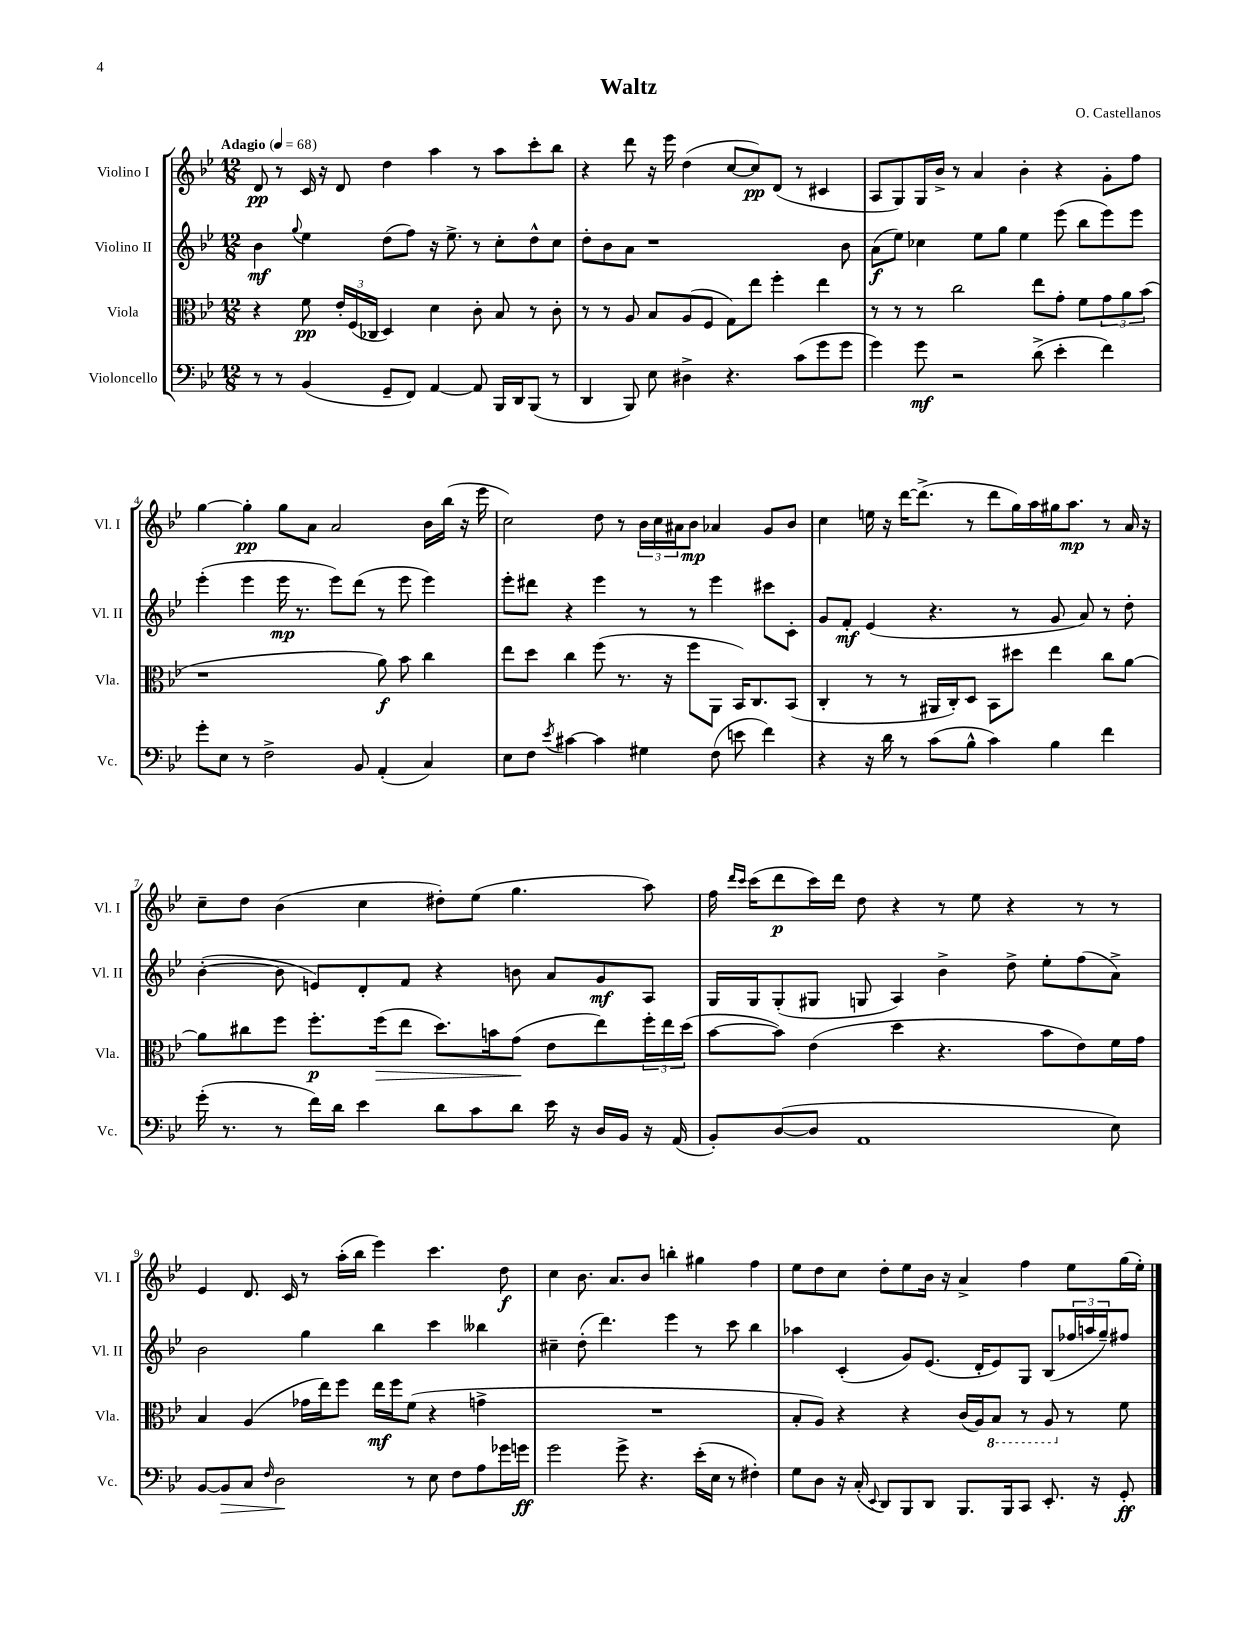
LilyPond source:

\header { title = "Waltz" composer = "O. Castellanos" }
<<
\new StaffGroup <<
\new Staff = "s0" \with { instrumentName = "Violino I" shortInstrumentName = "Vl. I" } {
    \clef treble \key bes \major \numericTimeSignature \time 12/8 \tempo "Adagio" 4 = 68
    d'8\pp r8 c'16 r16 d'8 d''4 a''4 r8 a''8 c'''8-. bes''8 |
    r4 d'''8 r16 ees'''16 d''4( c''8~ c''8\pp) d'8( r8 cis'4 |
    a8 g8) g16 bes'16-> r8 a'4 bes'4-. r4 g'8-. f''8 |
    g''4~ g''4-.\pp g''8 a'8 a'2 bes'16 bes''16( r16 ees'''16 |
    c''2) d''8 r8 \tuplet 3/2 { bes'16 c''16 ais'16 } bes'8\mp aes'4 g'8 bes'8 |
    c''4 e''16 r16 d'''16~ d'''8.->( r8 d'''8 g''16) a''16 gis''16 a''8.\mp r8 a'16 r16 |
    c''8-- d''8 bes'4( c''4 dis''8-.) ees''8( g''4. a''8) |
    f''16 \grace { d'''16 c'''16 } c'''16( d'''8\p c'''16) d'''16 d''8 r4 r8 ees''8 r4 r8 r8 |
    ees'4 d'8. c'16 r8 a''16-.( bes''16 ees'''4) c'''4. d''8\f |
    c''4 bes'8. a'8. bes'8 b''4-. gis''4 f''4 |
    ees''8 d''8 c''8 d''8-. ees''8 bes'16 r16 a'4-> f''4 ees''8 g''16( ees''16-.) \bar "|." |
}
\new Staff = "s1" \with { instrumentName = "Violino II" shortInstrumentName = "Vl. II" } {
    \clef treble \key bes \major \numericTimeSignature \time 12/8
    bes'4\mf \appoggiatura { g''8 } ees''4 d''8( f''8) r16 ees''8.-> r8 c''8-. d''8-^ c''8 |
    d''8-. bes'8 a'8 r1 bes'8 |
    a'8\f( ees''8) ces''4 ees''8 g''8 ees''4 ees'''8( bes''8 ees'''8) ees'''8 |
    ees'''4-.( ees'''4 ees'''16\mp r8. ees'''8) d'''8( r8 ees'''8 ees'''4) |
    ees'''8-. dis'''8 r4 ees'''4 r8 r8 ees'''4 cis'''8 c'8-. |
    g'8 f'8-.\mf ees'4( r4. r8 g'8 a'8) r8 d''8-. |
    bes'4~-.( bes'8 e'8) d'8-. f'8 r4 b'8 a'8 g'8\mf a8 |
    g16 g16 g8-.( gis8 g8 a4) bes'4-> d''8-> ees''8-. f''8( a'8->) |
    bes'2 g''4 bes''4 c'''4 beses''4 |
    cis''4-- d''8-.( d'''4.) ees'''4 r8 c'''8 bes''4 |
    aes''4 c'4-.( g'8) ees'8.( d'16-. ees'8) g8 bes8( \tuplet 3/2 { fes''16 a''16 g''16--) } fis''8 \bar "|." |
}
\new Staff = "s2" \with { instrumentName = "Viola" shortInstrumentName = "Vla." } {
    \clef alto \key bes \major \numericTimeSignature \time 12/8
    r4 f'8\pp \tuplet 3/2 { ees'16-. f16( ces16 } d4) d'4 c'8-. bes8 r8 c'8-. |
    r8 r8 a8 bes8 a8( f8 g8) ees''8 f''4-. ees''4 |
    r8 r8 r8 c''2 ees''8 g'8-. f'8 \tuplet 3/2 { g'8 a'8 bes'8( } |
    r1 a'8\f) bes'8 c''4 |
    ees''8 d''8 c''4 f''8( r8. r16 f''8 a,8 bes,16) c8. bes,8( |
    c4-. r8 r8 ais,16 c16-.) d8 bes,8 dis''8 ees''4 c''8 a'8~ |
    a'8 cis''8 f''8 f''8.-.\p f''16\>( ees''8 d''8.) b'16 g'8\!( ees'8 ees''8) \tuplet 3/2 { f''16-. ees''16 d''16( } |
    bes'8~ bes'8) ees'4( d''4 r4. bes'8 ees'8) f'16 g'16 |
    bes4 a4( ges'16 ees''16) f''8 ees''16\mf f''16 f'8( r4 g'4-> |
    R1. |
    bes8-. a8) r4 r4 c'16( a16) \ottava #-1 bes,8 r8 a,8 \ottava #0 r8 f'8 \bar "|." |
}
\new Staff = "s3" \with { instrumentName = "Violoncello" shortInstrumentName = "Vc." } {
    \clef bass \key bes \major \numericTimeSignature \time 12/8
    r8 r8 bes,4( g,8-- f,8) a,4~ a,8 bes,,16 d,16 bes,,8( r8 |
    d,4 bes,,8) ees8 dis4-> r4. c'8( g'8 g'8 |
    g'4) g'8\mf r2 d'8->( ees'4-. f'4) |
    g'8-. ees8 r8 f2-> bes,8 a,4-.( c4) |
    ees8 f8 \acciaccatura { ees'8 } cis'4~ cis'4 gis4 f8( e'8 f'4) |
    r4 r16 d'16 r8 c'8( bes8-^ c'4) bes4 f'4 |
    g'16-.( r8. r8 f'16) d'16 ees'4 d'8 c'8 d'8 ees'16 r16 d16 bes,16 r16 a,16( |
    bes,8-.) d8~( d8 a,1 ees8) |
    bes,8~ bes,8\> c8 \grace { f16 } d2\! r8 ees8 f8 a8 ges'16 g'16\ff |
    g'2 g'8-> r4. ees'16-.( ees16 r8 fis4-.) |
    g8 d8 r16 c16-.( \appoggiatura { ees,8 } d,8) bes,,8 d,8 bes,,8. bes,,16 c,8 ees,8.-. r16 g,8-.\ff \bar "|." |
}
>>
>>
